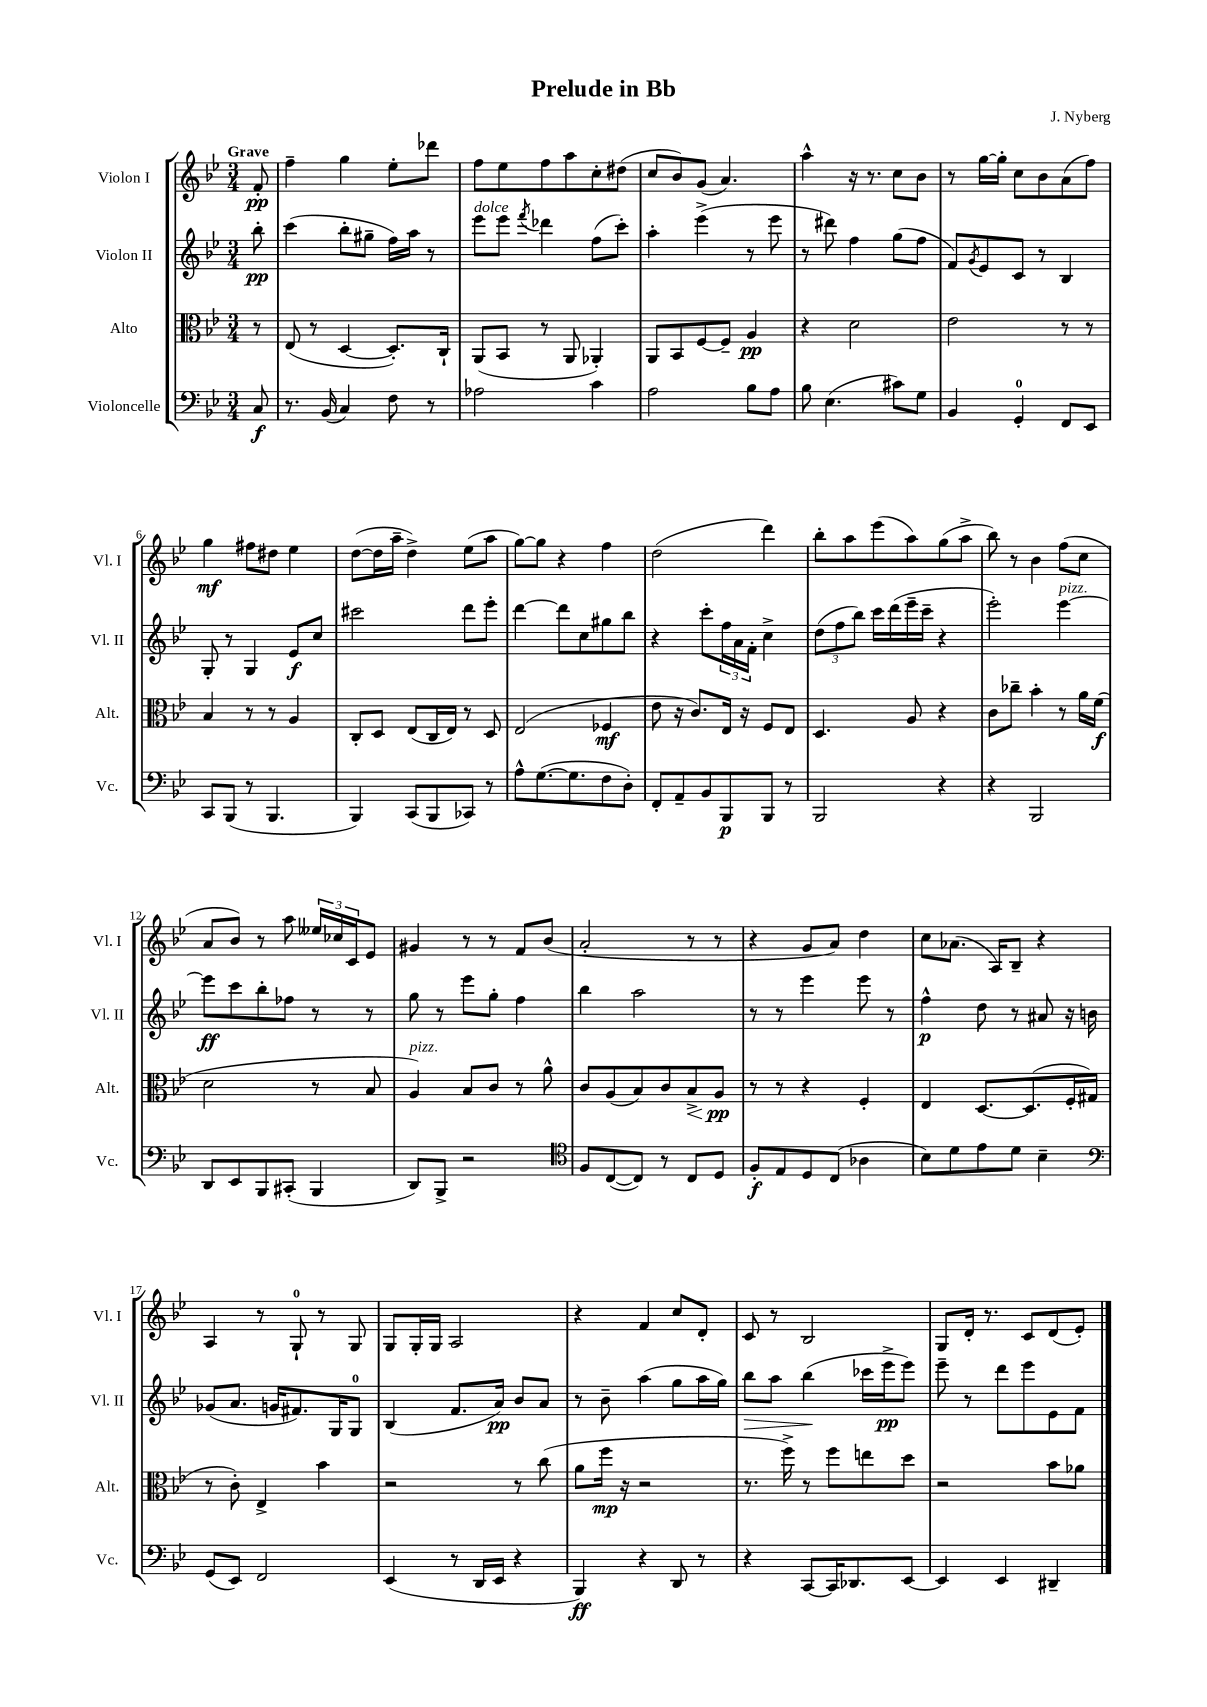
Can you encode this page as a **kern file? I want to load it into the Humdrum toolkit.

**kern	**dynam	**kern	**dynam	**kern	**dynam	**kern	**dynam
*part4	*part4	*part3	*part3	*part2	*part2	*part1	*part1
*staff4	*staff4	*staff3	*staff3	*staff2	*staff2	*staff1	*staff1
*I"Violoncelle	*	*I"Alto	*	*I"Violon II	*	*I"Violon I	*
*I'Vc.	*	*I'Alt.	*	*I'Vl. II	*	*I'Vl. I	*
*clefF4	*	*clefC3	*	*clefG2	*	*clefG2	*
*k[b-e-]	*	*k[b-e-]	*	*k[b-e-]	*	*k[b-e-]	*
*M3/4	*	*M3/4	*	*M3/4	*	*M3/4	*
=	=	=	=	=	=	=	=
!	!	!	!	!	!	!LO:TX:a:B:t=Grave	!
8C/	f	8r	.	8bb-'\	pp	8f'/	pp
=1	=1	=1	=1	=1	=1	=1	=1
8.r	.	(8E-/	.	(4ccc\	.	4ff~\	.
.	.	8r	.	.	.	.	.
(16BB-/	.	.	.	.	.	.	.
4C/)	.	[4D/	.	8bb-'\L	.	4gg\	.
.	.	.	.	8gg#X~\J	.	.	.
8F\	.	8.D'/L])	.	16ff\LL)	.	8ee-'\L	.
.	.	.	.	16aa\JJ	.	.	.
8r	.	.	.	8r	.	8ddd-X\J	.
.	.	16C`/Jk	.	.	.	.	.
=2	=2	=2	=2	=2	=2	=2	=2
!	!	!	!	!LO:TX:a:i:t=dolce	!	!	!
2A-X\	.	(8AA/L	.	8eee-\L	.	8ff\L	.
.	.	8BB-/J	.	8eee-\J	.	8ee-\	.
.	.	.	.	8qfff/	.	.	.
.	.	8r	.	4ddd-X\	.	8ff\	.
.	.	8AA/	.	.	.	8aa\	.
4c\	.	4AA-X'/)	.	(8ff\L	.	8cc'\	.
.	.	.	.	8ccc'\J)	.	(8dd#X\J	.
=3	=3	=3	=3	=3	=3	=3	=3
2A\	.	8AA/L	.	4aa'\	.	8cc/L	.
.	.	8BB-/	.	.	.	8b-/)	.
.	.	[8F/	.	(4eee-^\	.	(8g/J	.
.	.	8F~/J]	.	.	.	4.a/)	.
8B-\L	.	4A/	pp	8r	.	.	.
8A\J	.	.	.	8eee-\	.	.	.
=4	=4	=4	=4	=4	=4	=4	=4
8B-\	.	4r	.	8r	.	4aa^^\	.
(4.E-\	.	.	.	8ddd#X\)	.	.	.
.	.	2d\	.	4ff\	.	16r	.
.	.	.	.	.	.	8.r	.
8c#X\L)	.	.	.	(8gg\L	.	8cc\L	.
8G\J	.	.	.	8ff\J	.	8b-\J	.
=5	=5	=5	=5	=5	=5	=5	=5
4BB-/	.	2e-\	.	8f/L)	.	8r	.
.	.	.	.	8qg/	.	.	.
.	.	.	.	8e-/	.	[16gg\LL	.
.	.	.	.	.	.	16gg'\JJ]	.
4GG'/	.	.	.	8c/J	.	8cc\L	.
.	.	.	.	8r	.	8b-\	.
8FF/L	.	8r	.	4B-/	.	(8a\	.
8EE-/J	.	8r	.	.	.	8ff\J)	.
!!LO:LB:g=z
=6	=6	=6	=6	=6	=6	=6	=6
8CC/L	.	4B-/	.	8G'/	.	4gg\	mf
(8BBB-/J	.	.	.	8r	.	.	.
8r	.	8r	.	4G/	.	8ff#X\L	.
4.BBB-/	.	8r	.	.	.	8dd#X\J	.
.	.	4A/	.	8e-/L	f	4ee-\	.
.	.	.	.	8cc/J	.	.	.
=7	=7	=7	=7	=7	=7	=7	=7
4BBB-/)	.	8C'/L	.	2ccc#X\	.	([8dd\L	.
.	.	8D/J	.	.	.	16dd\L]	.
.	.	.	.	.	.	16aa~\JJ	.
(8CC/L	.	(8E-/L	.	.	.	4dd^\)	.
8BBB-/	.	16C/L	.	.	.	.	.
.	.	16E-/JJ)	.	.	.	.	.
8CC-X/J)	.	8r	.	8ddd\L	.	(8ee-\L	.
8r	.	8D/	.	8eee-'\J	.	8aa\J	.
=8	=8	=8	=8	=8	=8	=8	=8
8A^^\L	.	(2E-/	.	[4ddd\	.	[8gg\L)	.
([8.G\	.	.	.	.	.	8gg\J]	.
.	.	.	.	8ddd\L]	.	4r	.
8.G\]	.	.	.	.	.	.	.
.	.	.	.	8cc\	.	.	.
8F\	.	4F-X/	mf	8gg#X\	.	4ff\	.
8D'\J)	.	.	.	8bb-\J	.	.	.
=9	=9	=9	=9	=9	=9	=9	=9
8FF'/L	.	8e-\	.	4r	.	(2dd\	.
8AA~/	.	16r	.	.	.	.	.
.	.	8.c/L)	.	.	.	.	.
8BB-/	.	.	.	8ccc'\L	.	.	.
8BBB-/	p	16E-/Jk	.	24ff\L	.	.	.
.	.	.	.	24a\	.	.	.
.	.	16r	.	.	.	.	.
.	.	.	.	24f'\JJ	.	.	.
8BBB-/J	.	8F/L	.	4cc^\	.	4ddd\)	.
8r	.	8E-/J	.	.	.	.	.
=10	=10	=10	=10	=10	=10	=10	=10
2BBB-/	.	4.D/	.	(12dd\L	.	8bb-'\L	.
.	.	.	.	12ff\	.	.	.
.	.	.	.	.	.	8aa\	.
.	.	.	.	12bb-\J)	.	.	.
.	.	.	.	16ccc\LL	.	(8eee-\	.
.	.	.	.	(16ddd\	.	.	.
.	.	8A/	.	16eee-~\	.	8aa\)	.
.	.	.	.	16ccc~\JJ	.	.	.
4r	.	4r	.	4r	.	(8gg\	.
.	.	.	.	.	.	8aa^\J	.
=11	=11	=11	=11	=11	=11	=11	=11
4r	.	8c\L	.	2eee-'\)	.	8bb-\)	.
.	.	8cc-X~\J	.	.	.	8r	.
2BBB-/	.	4b-'\	.	.	.	4b-\	.
!	!	!	!	!LO:TX:a:i:t=pizz.	!	!	!
.	.	8r	.	[4eee-\	.	(8ff\L	.
.	.	16a\LL	.	.	.	8cc\J	.
.	.	(16f\JJ	f	.	.	.	.
!!LO:LB:g=z
=12	=12	=12	=12	=12	=12	=12	=12
8DD/L	.	2d\	.	8eee-\L]	ff	8a/L	.
8EE-/	.	.	.	8ccc\	.	8b-/J)	.
8BBB-/	.	.	.	8bb-'\	.	8r	.
(8CC#X'/J	.	.	.	8ff-X\J	.	8aa\	.
4BBB-/	.	8r	.	8r	.	24ee--X/LL	.
.	.	.	.	.	.	24cc-X/	.
.	.	.	.	.	.	24c/J	.
.	.	8B-/	.	8r	.	8e-/J	.
=13	=13	=13	=13	=13	=13	=13	=13
!	!	!LO:TX:a:i:t=pizz.	!	!	!	!	!
8DD/L)	.	4A/)	.	8gg\	.	4g#X/	.
8BBB-^/J	.	.	.	8r	.	.	.
2r	.	8B-/L	.	8eee-\L	.	8r	.
.	.	8c/J	.	8gg'\J	.	8r	.
.	.	8r	.	4ff\	.	8f/L	.
.	.	8a^^\	.	.	.	(8b-/J	.
=14	=14	=14	=14	=14	=14	=14	=14
*clefC4	*	*	*	*	*	*	*
8F/L	.	8c/L	.	4bb-\	.	2a'/	.
([8C/	.	(8A/	.	.	.	.	.
8C/J])	.	8B-/)	.	2aa\	.	.	.
8r	.	8c/	.	.	.	.	.
!	!	!	!LO:HP:b	!	!	!	!
8C/L	.	8B-^/	<	.	.	8r	.
8D/J	.	8A/J	pp	.	.	8r	.
.	.	.	[	.	.	.	.
=15	=15	=15	=15	=15	=15	=15	=15
8F'/L	f	8r	.	8r	.	4r	.
8E-/	.	8r	.	8r	.	.	.
8D/	.	4r	.	4eee-\	.	8g/L	.
(8C/J	.	.	.	.	.	8a/J)	.
4A-X\	.	4F'/	.	8eee-\	.	4dd\	.
.	.	.	.	8r	.	.	.
=16	=16	=16	=16	=16	=16	=16	=16
8B-\L)	.	4E-/	.	4ff^^\	p	8cc\L	.
8d\	.	.	.	.	.	(8.a-X\J	.
8e-\	.	[8.D/L	.	8dd\	.	.	.
.	.	.	.	.	.	16A/KL)	.
8d\J	.	.	.	8r	.	8B-~/J	.
.	.	(8.D/]	.	.	.	.	.
4B-~\	.	.	.	8a#X/	.	4r	.
.	.	16F'/L	.	16r	.	.	.
.	.	16G#X/JJ	.	16bn\	.	.	.
!!LO:LB:g=z
=17	=17	=17	=17	=17	=17	=17	=17
*clefF4	*	*	*	*	*	*	*
(8GG/L	.	8r	.	(8g-X/L	.	4A/	.
8EE-/J)	.	8c'\)	.	8.a/J	.	.	.
2FF/	.	4E-^/	.	.	.	8r	.
.	.	.	.	16gn/KL	.	.	.
.	.	.	.	8.f#X/)	.	8G`/	.
.	.	4b-\	.	.	.	8r	.
.	.	.	.	16G/K	.	.	.
.	.	.	.	8G/J	.	8G/	.
=18	=18	=18	=18	=18	=18	=18	=18
(4EE-/	.	2r	.	(4B-/	.	8G/L	.
.	.	.	.	.	.	16G'/L	.
.	.	.	.	.	.	16G/JJ	.
8r	.	.	.	8.f/L	.	2A/	.
16DD/LL	.	.	.	.	.	.	.
16EE-/JJ	.	.	.	16a/Jk)	pp	.	.
4r	.	8r	.	8b-/L	.	.	.
.	.	(8cc\	.	8a/J	.	.	.
=19	=19	=19	=19	=19	=19	=19	=19
4BBB-/)	ff	8a\L	.	8r	.	4r	.
.	.	16ff\Jk	mp	8b-~\	.	.	.
.	.	16r	.	.	.	.	.
4r	.	2r	.	(4aa\	.	4f/	.
8DD/	.	.	.	8gg\L	.	8cc/L	.
8r	.	.	.	16aa\L	.	8d'/J	.
.	.	.	.	16gg\JJ)	.	.	.
=20	=20	=20	=20	=20	=20	=20	=20
!	!	!	!	!	!LO:HP:b	!	!
4r	.	8.r	.	8bb-\L	>	8c/	.
.	.	.	.	8aa\J	.	8r	.
.	.	16ff^\)	.	.	.	.	.
[8CC/L	.	8r	.	(4bb-\	.	2B-/	.
16CC/K]	.	8ff\L	.	.	.	.	.
8.DD-X/	.	.	.	.	.	.	.
.	.	8een\	.	16ccc-X\LL	]	.	.
.	.	.	.	16eee-^\J	pp	.	.
[8EE-/J	.	8dd\J	.	8eee-\J)	.	.	.
=21	=21	=21	=21	=21	=21	=21	=21
4EE-/]	.	2r	.	8eee-~\	.	8G/L	.
.	.	.	.	8r	.	16d'/Jk	.
.	.	.	.	.	.	8.r	.
4EE-/	.	.	.	8ddd\L	.	.	.
.	.	.	.	8eee-\	.	8c/L	.
4DD#X~/	.	8b-\L	.	8e-\	.	(8d/	.
.	.	8a-X\J	.	8f\J	.	8e-'/J)	.
==	==	==	==	==	==	==	==
*-	*-	*-	*-	*-	*-	*-	*-
